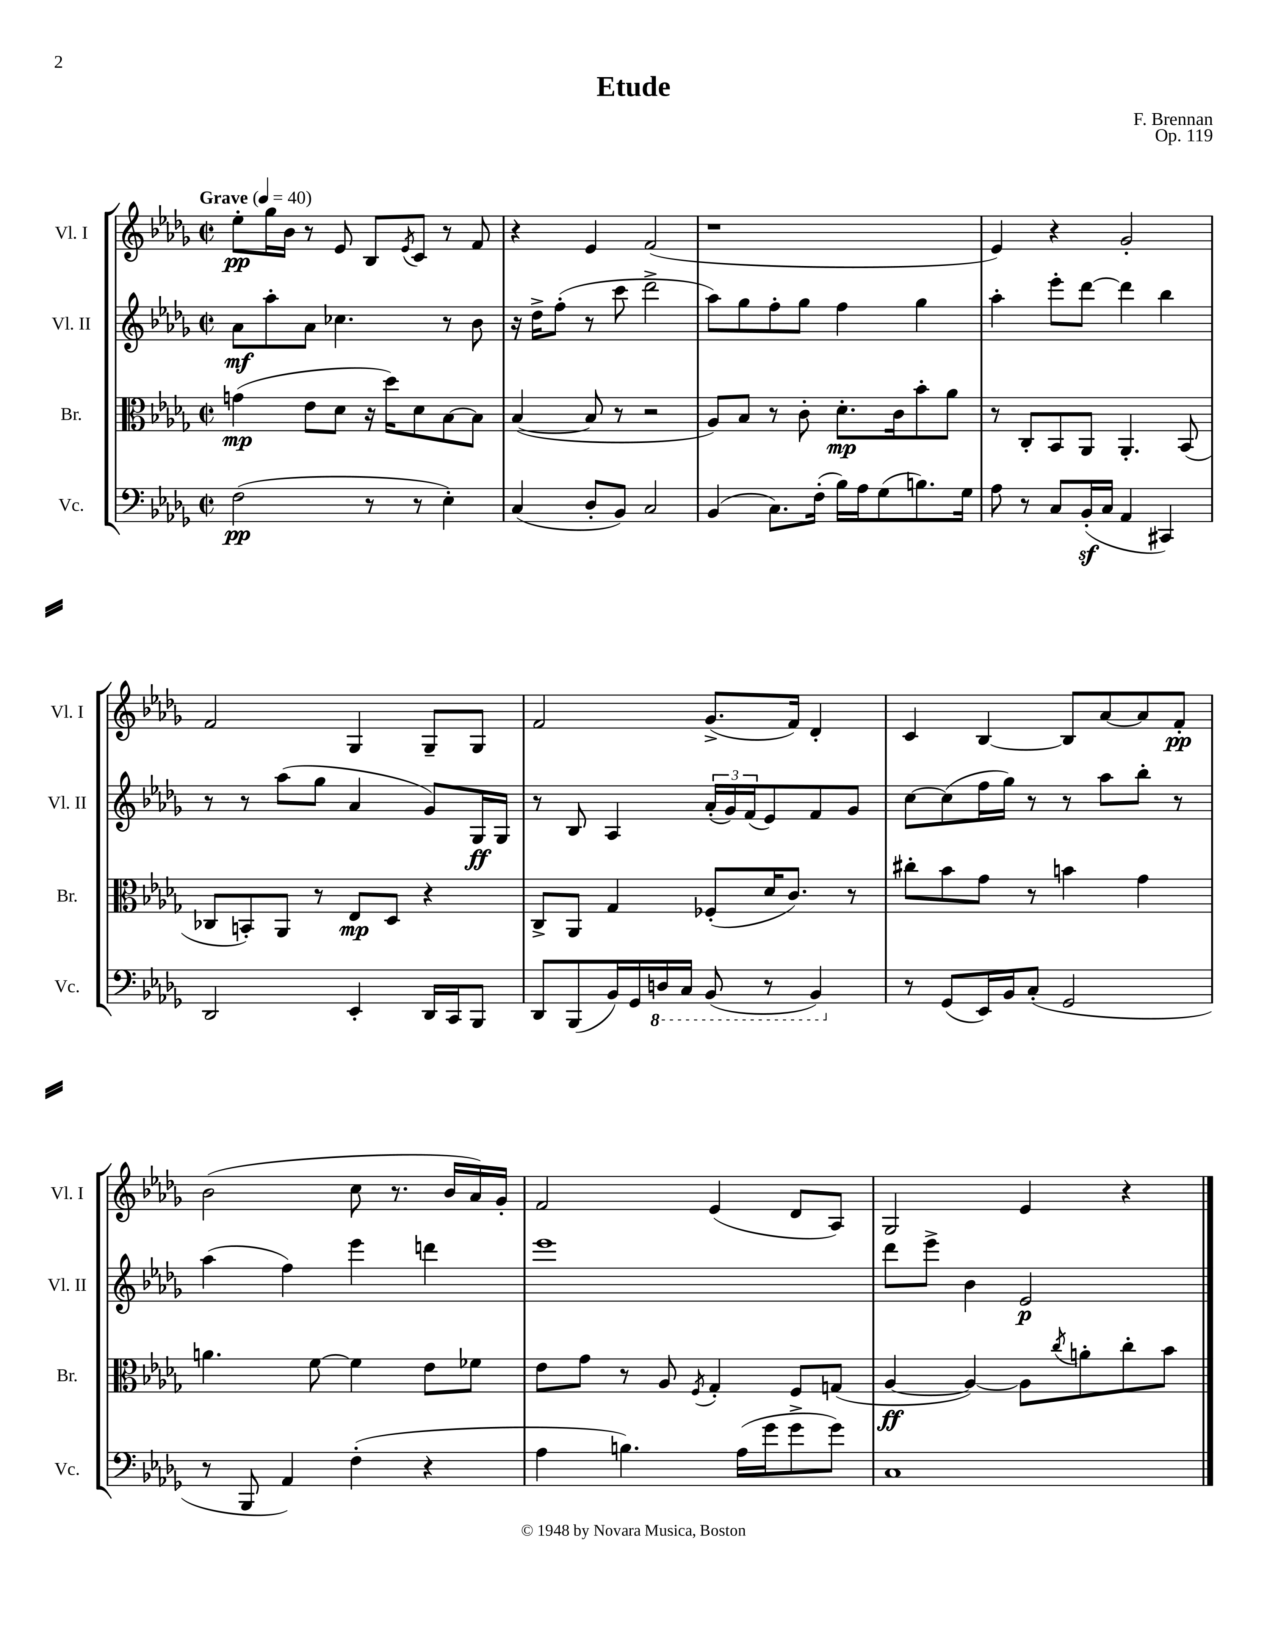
\header { title = "Etude" composer = "F. Brennan" opus = "Op. 119" }
<<
\new StaffGroup <<
\new Staff = "s0" \with { instrumentName = "Vl. I" shortInstrumentName = "Vl. I" } {
    \clef treble \key des \major \defaultTimeSignature \time 2/2 \tempo "Grave" 4 = 40
    ees''8-.\pp ges''16 bes'16 r8 ees'8 bes8 \acciaccatura { ees'8 } c'8 r8 f'8 |
    r4 ees'4 f'2( |
    r1 |
    ees'4) r4 ges'2-. |
    f'2 ges4 ges8-- ges8 |
    f'2 ges'8.->( f'16) des'4-. |
    c'4 bes4~ bes8 aes'8~ aes'8 f'8-.\pp |
    bes'2( c''8 r8. bes'16 aes'16) ges'16-. |
    f'2 ees'4( des'8 aes8) |
    ges2 ees'4 r4 \bar "|." |
}
\new Staff = "s1" \with { instrumentName = "Vl. II" shortInstrumentName = "Vl. II" } {
    \clef treble \key des \major \defaultTimeSignature \time 2/2
    aes'8\mf aes''8-. aes'8 ces''4. r8 bes'8 |
    r16 des''16-> f''8-.( r8 c'''8 des'''2-> |
    aes''8) ges''8 f''8-. ges''8 f''4 ges''4 |
    aes''4-. ees'''8-. des'''8~ des'''4 bes''4 |
    r8 r8 aes''8( ges''8 aes'4 ges'8) ges16\ff ges16 |
    r8 bes8 aes4 \tuplet 3/2 { aes'16-.( ges'16) f'16( } ees'8) f'8 ges'8 |
    c''8~ c''8( f''16 ges''16) r8 r8 aes''8 bes''8-. r8 |
    aes''4( f''4) ees'''4 d'''4 |
    ees'''1 |
    des'''8 ees'''8-> bes'4 ees'2\p \bar "|." |
}
\new Staff = "s2" \with { instrumentName = "Br." shortInstrumentName = "Br." } {
    \clef alto \key des \major \defaultTimeSignature \time 2/2
    g'4\mp( ees'8 des'8 r16 des''16) des'8 bes8~ bes8 |
    bes4~( bes8 r8 r2 |
    aes8) bes8 r8 c'8-. des'8.-.\mp c'16 bes'8-. aes'8 |
    r8 c8-. bes,8 aes,8 aes,4.-. bes,8( |
    ces8 b,8-.) aes,8 r8 ees8\mp des8 r4 |
    c8-> aes,8 ges4 fes8-.( des'16 c'8.) r8 |
    cis''8-. bes'8 ges'8 r8 b'4 ges'4 |
    a'4. f'8~ f'4 ees'8 fes'8 |
    ees'8 ges'8 r8 aes8 \acciaccatura { f8 } ges4-. f8 g8( |
    aes4~\ff aes4~) aes8 \acciaccatura { c''8 } a'8-. c''8-. bes'8 \bar "|." |
}
\new Staff = "s3" \with { instrumentName = "Vc." shortInstrumentName = "Vc." } {
    \clef bass \key des \major \defaultTimeSignature \time 2/2
    f2\pp( r8 r8 ees4-.) |
    c4( des8-. bes,8) c2 |
    bes,4( c8.) f16-.( bes16) aes16 ges8( b8.) ges16 |
    aes8 r8 c8 bes,16-.\sf( c16 aes,4 cis,4) |
    des,2 ees,4-. des,16 c,16 bes,,8 |
    des,8 bes,,8( bes,16) ges,16 \ottava #-1 d,16 c,16 bes,,8( r8 bes,,4) \ottava #0 |
    r8 ges,8( ees,16) bes,16 c8-.( ges,2 |
    r8 bes,,8 aes,4) f4-.( r4 |
    aes4 b4.) aes16( ges'16 ges'8-> ges'8) |
    c1 \bar "|." |
}
>>
>>
\layout { \context { \Score \remove "Bar_number_engraver" } }
